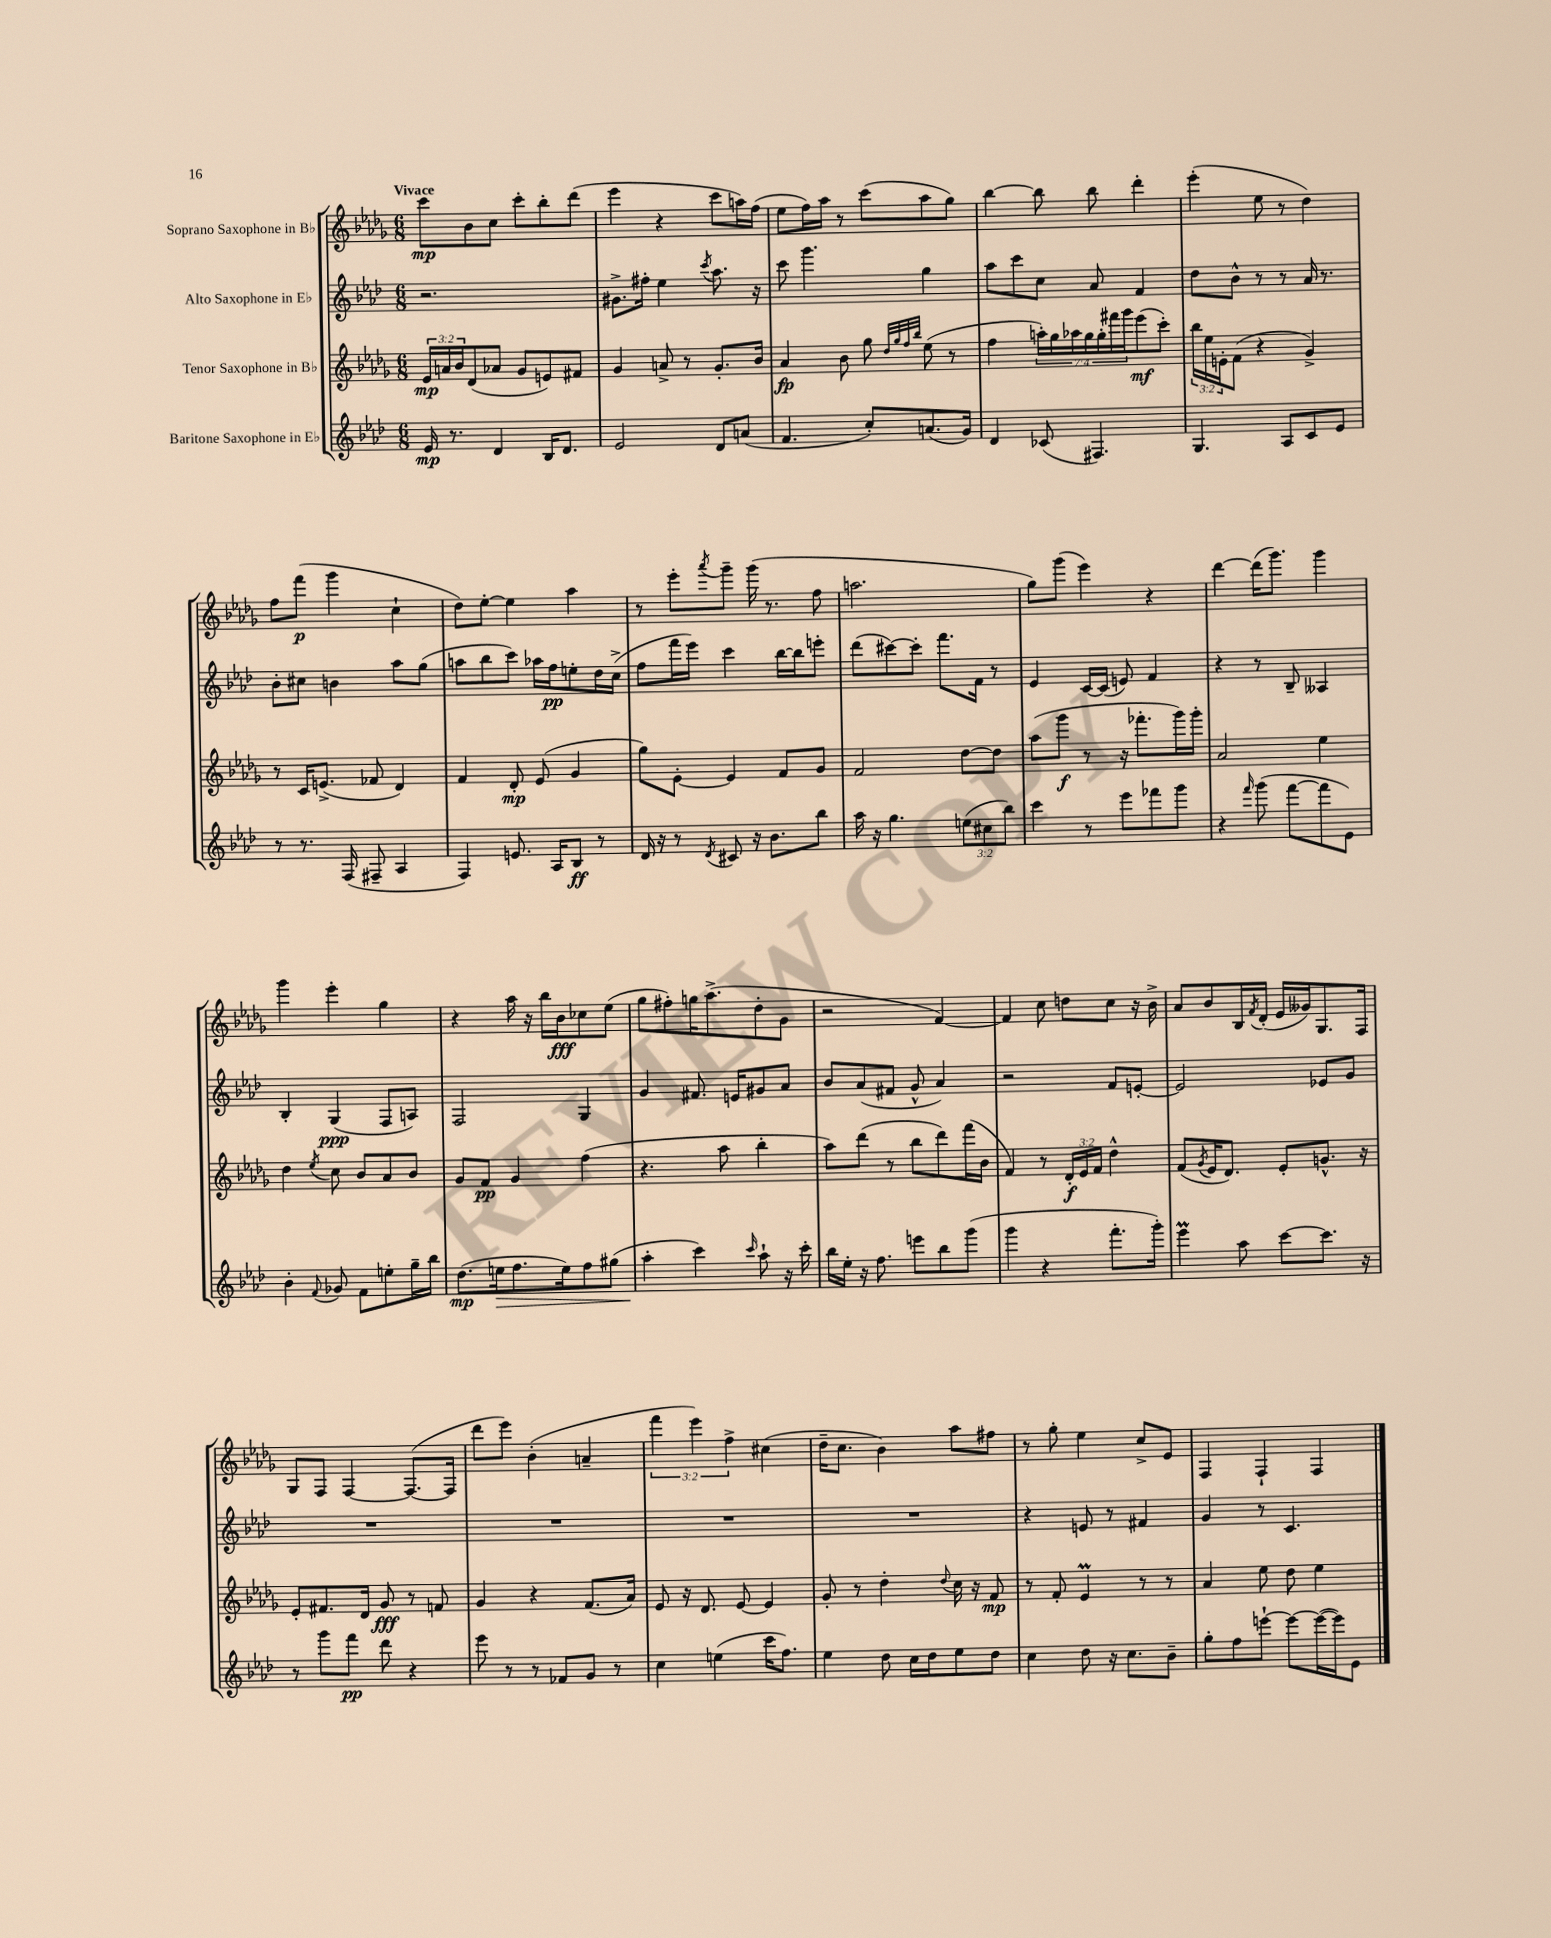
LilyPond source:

<<
\new StaffGroup <<
\new Staff = "s0" \with { instrumentName = "Soprano Saxophone in Bb" } {
    \clef treble \key des \major \numericTimeSignature \time 6/8 \override Staff.TupletNumber.text = #tuplet-number::calc-fraction-text \tempo "Vivace"
    c'''8\mp bes'8 c''8 c'''8-. bes''8-. des'''8( |
    ees'''4 r4 c'''8 a''16) f''16( |
    ees''8 f''16) aes''16 r8 c'''8( aes''8 ges''8) |
    bes''4~ bes''8 bes''8 des'''4-. |
    ees'''4-.( ees''8 r8 des''4) |
    f''8 f'''8\p( ges'''4 c''4-! |
    des''8) ees''8~-. ees''4 aes''4 |
    r8 ees'''8-. \acciaccatura { aes'''8 } ges'''8-- ges'''16( r8. f''8 |
    a''2. |
    ges''8) ges'''8( ees'''4) r4 |
    des'''4~ des'''16( ges'''8.) ges'''4 |
    ges'''4 ees'''4-. ges''4 |
    r4 aes''16 r16 bes''16 bes'16\fff ces''8 ees''8( |
    ges''8 fis''8-.) g''16 aes''8.->( des''8-. ges'8 |
    r2 f'4~) |
    f'4 c''8 d''8 c''8 r16 bes'16-> |
    aes'8 bes'8 bes16 \acciaccatura { f'8 } des'16-.( ees'16 geses'16) ges8. f16 |
    ges8 f8 f4~ f8.~( f16 |
    des'''8 ees'''8) bes'4-.( a'4-- |
    \tuplet 3/2 { f'''4 ees'''4) f''4-> } cis''4( |
    des''16-- c''8. bes'4) aes''8 fis''8 |
    r8 ges''8-. ees''4 c''8-> ees'8 |
    f4 f4-! f4 \bar "|." |
}
\new Staff = "s1" \with { instrumentName = "Alto Saxophone in Eb" } {
    \clef treble \key aes \major \numericTimeSignature \time 6/8
    r2. |
    gis'8.-> fis''16-. ees''4 \acciaccatura { c'''8 } aes''8. r16 |
    c'''8 g'''4. g''4 |
    aes''8 c'''8 c''8 aes'8 f'4 |
    des''8 bes'8-^ r8 r8 aes'16 r8. |
    bes'8-. cis''8 b'4 aes''8 g''8( |
    a''8 bes''8 c'''8) aes''16 f''16\pp e''8-. des''16 c''16->( |
    f''8 f'''16 ees'''16) c'''4 bes''16~ bes''16 e'''8-. |
    des'''8( cis'''8~) cis'''8-. f'''8. f'16 r8 |
    ees'4 c'16~ c'16( e'8) f'4 |
    r4 r8 bes8-- aeses4 |
    bes4-. g4\ppp( f8 a8) |
    f2 g4 |
    g'4 fis'8. e'16 gis'8 aes'8 |
    bes'8 aes'8( fis'8 g'8-^ aes'4) |
    r2 f'8 e'8~-. |
    e'2 ees'8 g'8 |
    R2. |
    R2. |
    R2. |
    R2. |
    r4 e'8 r8 fis'4 |
    g'4 r8 c'4. \bar "|." |
}
\new Staff = "s2" \with { instrumentName = "Tenor Saxophone in Bb" } {
    \clef treble \key des \major \numericTimeSignature \time 6/8 \override Staff.TupletNumber.text = #tuplet-number::calc-fraction-text
    \tuplet 3/2 { ees'16\mp a'16 bes'16 } des'8( aes'8 ges'8 e'8) fis'8 |
    ges'4 a'8-> r8 ges'8.-. bes'16 |
    aes'4\fp bes'8 ges''8 \grace { des''32 ges''32 f''32 bes''32 } ees''8( r8 |
    f''4 \tuplet 7/4 { a''16-.) ges''16 aes''16 ges''16 ges''16-. fis'''16 ges'''16 } ees'''8\mf( c'''8-.) |
    \tuplet 3/2 { bes''16 ees''16 e'16-. } f'8( r4 ges'4->) |
    r8 c'16 e'8.->( fes'8 des'4) |
    f'4 des'8-.\mp ees'8( ges'4 |
    ges''8) ees'8~-. ees'4 f'8 ges'8 |
    f'2 des''8~ des''8 |
    aes''8( ges'''8\f r8 r16 fes'''8.-. ges'''16) ges'''16-. |
    aes'2 ees''4 |
    des''4 \acciaccatura { ees''8 } c''8 bes'8 aes'8 bes'8 |
    ges'8 f'8\pp ges'4 f''4( |
    r4. aes''8 bes''4-. |
    aes''8) des'''8( r8 bes''8 des'''8) f'''16( bes'16 |
    f'4) r8 \tuplet 3/2 { des'16-.\f ees'16 f'16 } des''4-^ |
    f'8( \acciaccatura { ges'8 } ees'16 des'8.) ees'8-. g'8.-^ r16 |
    ees'8-. fis'8. des'16 ges'8\fff r8 f'8 |
    ges'4 r4 f'8.( aes'16) |
    ees'8 r16 des'8. ees'8~ ees'4 |
    ges'8-. r8 des''4-. \appoggiatura { des''8 } c''16 r16 f'8\mp |
    r8 f'8-. ees'4\prall r8 r8 |
    aes'4 ees''8 des''8 ees''4 \bar "|." |
}
\new Staff = "s3" \with { instrumentName = "Baritone Saxophone in Eb" } {
    \clef treble \key aes \major \numericTimeSignature \time 6/8 \override Staff.TupletNumber.text = #tuplet-number::calc-fraction-text
    ees'16\mp r8. des'4 bes16 des'8. |
    ees'2 des'8 a'8( |
    f'4. c''8-.) a'8.( g'16) |
    des'4 ces'8( fis4.) |
    g4. aes8 c'8 ees'8 |
    r8 r8. f16( fis8-- aes4 |
    f4) e'8. aes16 bes8\ff r8 |
    des'16 r16 r8 \acciaccatura { des'8 } cis'8 r16 bes'8. bes''8 |
    aes''16 r16 g''4. \tuplet 3/2 { e''8( cis''8 bes''8) } |
    c'''4 r8 ees'''8 fes'''8 g'''8 |
    r4 \grace { f'''16 } g'''8( f'''8~ f'''8 ees'8) |
    bes'4-. \appoggiatura { f'8 } ges'8 f'8 e''8-. g''16-- bes''16 |
    des''8.\mp( e''16\> f''8. e''16) f''8 gis''8( |
    aes''4-.\! c'''4) \grace { c'''16 } aes''8-! r16 c'''16-. |
    bes''16 ees''16-. r16 f''8. e'''8 bes''8 g'''8( |
    g'''4 r4 f'''8.-. g'''16-.) |
    ees'''4\prall aes''8 c'''8~ c'''8. r16 |
    r8 g'''8 f'''8\pp des'''8 r4 |
    ees'''8 r8 r8 fes'8 g'8 r8 |
    c''4 e''4( c'''16 f''8.) |
    ees''4 des''8 c''16 des''16 ees''8 des''8 |
    c''4 des''8 r16 c''8. bes'8-- |
    g''8-. f''8 e'''8~-! e'''8~ e'''16~( e'''16) ees'8 \bar "|." |
}
>>
>>
\layout { \context { \Score \remove "Bar_number_engraver" } }
